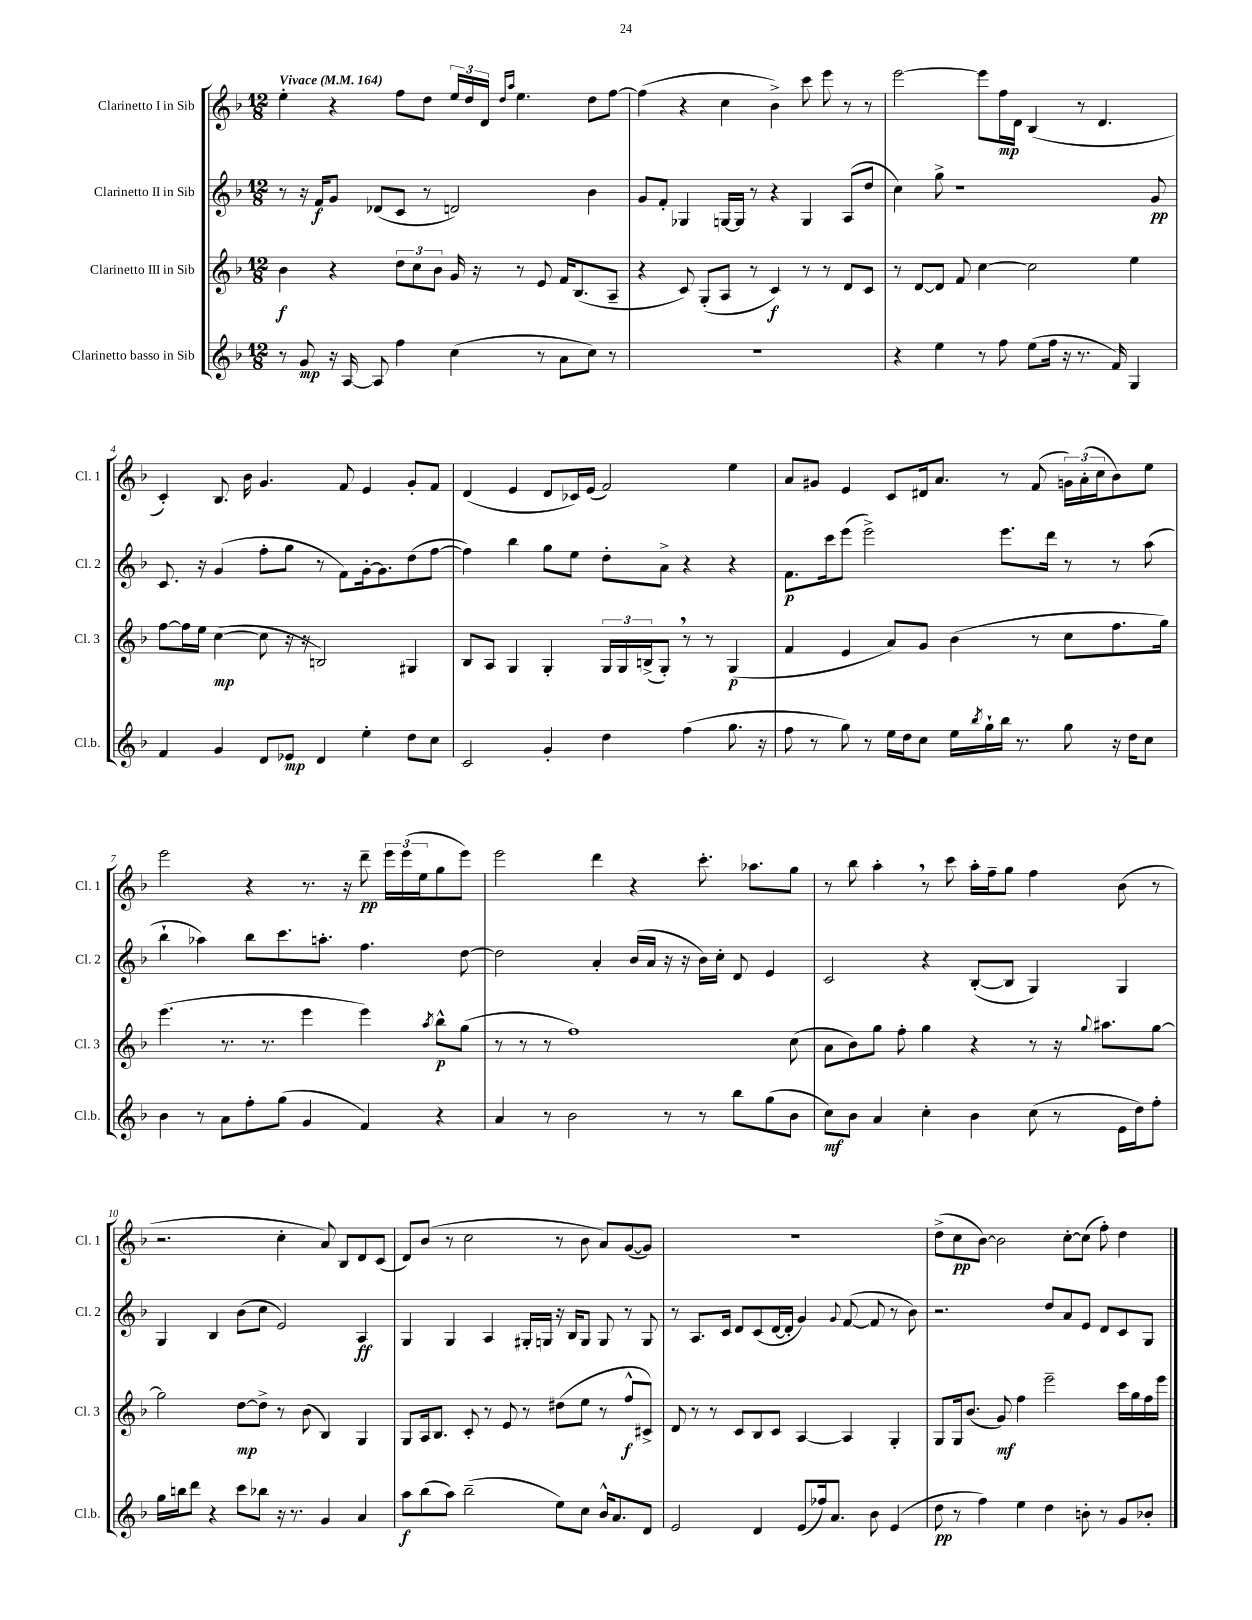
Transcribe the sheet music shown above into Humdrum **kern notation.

**kern	**kern	**kern	**kern
*staff4	*staff3	*staff2	*staff1
*clefG2	*clefG2	*clefG2	*clefG2
*k[b-]	*k[b-]	*k[b-]	*k[b-]
*M12/8	*M12/8	*M12/8	*M12/8
*MM164	*MM164	*MM164	*MM164
8r	4b-\	8r	4ee'\
8g/	.	16r	.
.	.	16f/LK	.
16r	4r	8g/J	4r
[16A/	.	.	.
8A/]	.	(8d-/L	.
4ff\	12dd\L	8c/J	8ff\L
.	12cc\	.	.
.	.	8r	8dd\J
.	12b-\J	.	.
(4cc\	16g/	2d/)	24ee/LL
.	.	.	24dd/
.	16r	.	.
.	.	.	24d/JJ
.	.	.	16qqdd/LL
.	.	.	16qqaa/JJ
.	8r	.	4.ee\
8r	8e/	.	.
8a\L	16f/LK	.	.
.	(8.B-/	.	.
8cc\J)	.	4b-\	8dd\L
8r	8A~/J	.	[8ff\J
=	=	=	=
1.r	4r	8g/L	(4ff\]
.	.	8f'/J	.
.	8c/)	4G-/	4r
.	(8G'/L	.	.
.	8A/J	[16G/LL	4cc\
.	.	16G/]JJ	.
.	8r	8r	.
.	4c/)	4r	4b-^\)
.	8r	4G/	8ccc\
.	8r	.	8eee\
.	8d/L	(8A/L	8r
.	8c/J	8dd/J	8r
=	=	=	=
4r	8r	4cc\)	[2eee\
.	[8d/L	.	.
4ee\	8d/]J	8gg^\	.
.	8f/	1r	.
8r	[4cc\	.	8eee\]L
8ff\	.	.	16ff\L
.	.	.	16d\JJ
(8ee\L	2cc\]	.	(4B-/
16ff\Jk	.	.	.
16r	.	.	.
8.r	.	.	8r
.	.	.	4.d/
16f/)	.	.	.
4G/	4ee\	.	.
.	.	8g/	.
=	=	=	=
4f/	[8ff\L	8.c/	4c'/)
.	16ff\]L	.	.
.	16ee\JJ	16r	.
4g/	([4cc\	(4g/	8.B-/
.	.	.	16b-\
8d/L	8cc\]	8ff'\L	4.g/
8e-/J	16r	8gg\J	.
.	16r	.	.
4d/	2B/)	8r	.
.	.	8f\L)	8f/
4ee'\	.	[16g'\k	4e/
.	.	8.g\]	.
8dd\L	4G#/	(8dd\	8g'/L
8cc\J	.	[8ff\J	8f/J
=	=	=	=
2c/	8B-/L	4ff\])	(4d/
.	8A/J	.	.
.	4G/	4bb-\	4e/
4g'/	4G'/	8gg\L	8d/L
.	.	8ee\J	16c-/L)
.	.	.	(16e/JJ
4dd\	24G/LL	8dd'\L	2f/)
.	24G/	.	.
.	(24B^/J	.	.
.	8G'/J)	8a^\J	.
(4ff\	8r	4r	.
.	8r	.	.
8.gg\	(4G/	4r	4ee\
16r	.	.	.
=	=	=	=
8ff\	4f/	8.f\L	8a/L
8r	.	.	8g#/J
.	.	16ccc\k	.
8gg\)	4e/	(8eee\J	4e/
8r	.	2eee^\)	.
16ee\LL	8a/L)	.	8c/L
16dd\J	.	.	.
8cc\J	8g/J	.	16d#/k
.	.	.	8.a/J
16ee\LL	(4b-\	.	.
8qbb-/	.	.	.
16gg`\	.	.	.
16bb-\JJ	.	8.eee\L	8r
8.r	.	.	.
.	8r	.	(8f/
.	.	16ddd\Jk	.
8gg\	8cc\L	8r	24g\LL)
.	.	.	(24a'\
.	.	.	24cc\J
16r	8.ff\	8r	8b-\)
16dd\LK	.	.	.
8cc\J	.	(8aa\	8ee\J
.	16gg\Jk)	.	.
=	=	=	=
4b-\	(4.eee\	4bb-`\	2eee\
8r	.	4aa-\)	.
8a\L	8.r	.	.
8ff'\	.	8bb-\L	4r
.	8.r	.	.
(8gg\J	.	8.ccc\	.
4g/	4eee\	.	8.r
.	.	8.aa'\J	.
.	.	.	16r
4f/)	4eee\)	4.ff\	8ddd~\
.	.	.	24eee\LL
.	.	.	(24eee\
.	.	.	24ee\J
.	8qaa/	.	.
4r	8bb-^^\L	.	8gg\
.	(8gg\J	[8dd\	8eee\J)
=	=	=	=
4a/	8r	2dd\]	2eee\
.	8r	.	.
8r	8r	.	.
2b-\	1ff)	.	.
.	.	4a'/	4ddd\
.	.	(16b-/LL	4r
.	.	16a/JJ	.
8r	.	16r	.
.	.	16r	.
8r	.	16b-\LL)	8.ccc'\
.	.	16cc'\JJ	.
8bb-\L	.	8d/	.
.	.	.	8.aa-\L
(8gg\	.	4e/	.
8b-\J	(8cc\	.	8gg\J
=	=	=	=
8cc\L)	8a\L	2c/	8r
8b-\J	8b-\)	.	8bb-\
4a/	8gg\J	.	4aa'\
.	8ff'\	.	.
4cc'\	4gg\	4r	8r
.	.	.	8ccc\
4b-\	4r	([8B-'/L	16aa'\LL
.	.	.	16ff~\J
.	.	8B-/]J	8gg\J
(8cc\	8r	4G/)	4ff\
8r	16r	.	.
.	8qqgg/	.	.
.	8.aa#\L	.	.
16e\LL	.	4G/	(8b-\
16dd\J)	.	.	.
8ff'\J	[8gg\J	.	8r
=	=	=	=
16gg\LL	2gg\]	4G/	2.r
16bb\J	.	.	.
8ddd\J	.	.	.
4r	.	4B-/	.
8ccc\L	[8dd\L	(8b-\L	.
8bb-\J	8dd^\]J	8cc\J	.
16r	8r	2e/)	4cc'\
8.r	.	.	.
.	(8b-\	.	.
4g/	4B-/)	.	8a/)
.	.	.	8B-/L
4a/	4G/	4A/	8d/
.	.	.	(8c/J
=	=	=	=
8aa\L	8G/L	4G/	8d/L)
(8bb-\	16A/k	.	(8b-/J
.	8.B-/J	.	.
8aa\J)	.	4G/	8r
(2bb-~\	8c'/	.	2cc\
.	8r	4A/	.
.	8e/	.	.
.	8r	16G#'/LL	.
.	.	16G/JJ	.
8ee\L)	(8dd#\L	16r	8r
.	.	16B-/LK	.
8cc\J	8ee\J	8G/J	8b-\
16b-^^/LK	8r	8G/	8a/L)
8.a/	.	.	.
.	8ff^^/L	8r	([8g/
8d/J	8c#^/J)	8G/	8g/]J)
=	=	=	=
2e/	8d/	8r	1.r
.	8r	8.A/L	.
.	8r	.	.
.	.	16c/Jk	.
.	8c/L	8d/L	.
4d/	8B-/	(8c/	.
.	8c/J	[16d/L	.
.	.	16d'/]JJ	.
(8e/L	[4A/	4g/)	.
16ff-/k)	.	.	.
8.a/J	.	.	.
.	.	8qqg/	.
.	4A/]	([8f/	.
8b-\	.	8f/]	.
(4e/	4G'/	8r	.
.	.	8b-\)	.
=	=	=	=
8dd\	8G/L	2.r	(8dd^\L
8r	16G/k	.	8cc\
.	(8.b-/J	.	.
4ff\)	.	.	[8b-\J)
.	8g/)	.	2b-\]
4ee\	4ff\	.	.
4dd\	2eee~\	8dd/L	.
.	.	8a/	[8cc'\L
8b'\	.	8e/J	(8cc\]J
8r	.	8d/L	8ff'\)
8g/L	16ccc\LL	8c/	4dd\
.	16gg\	.	.
8b-'/J	16ff\	8G/J	.
.	16eee\JJ	.	.
==	==	==	==
*-	*-	*-	*-
